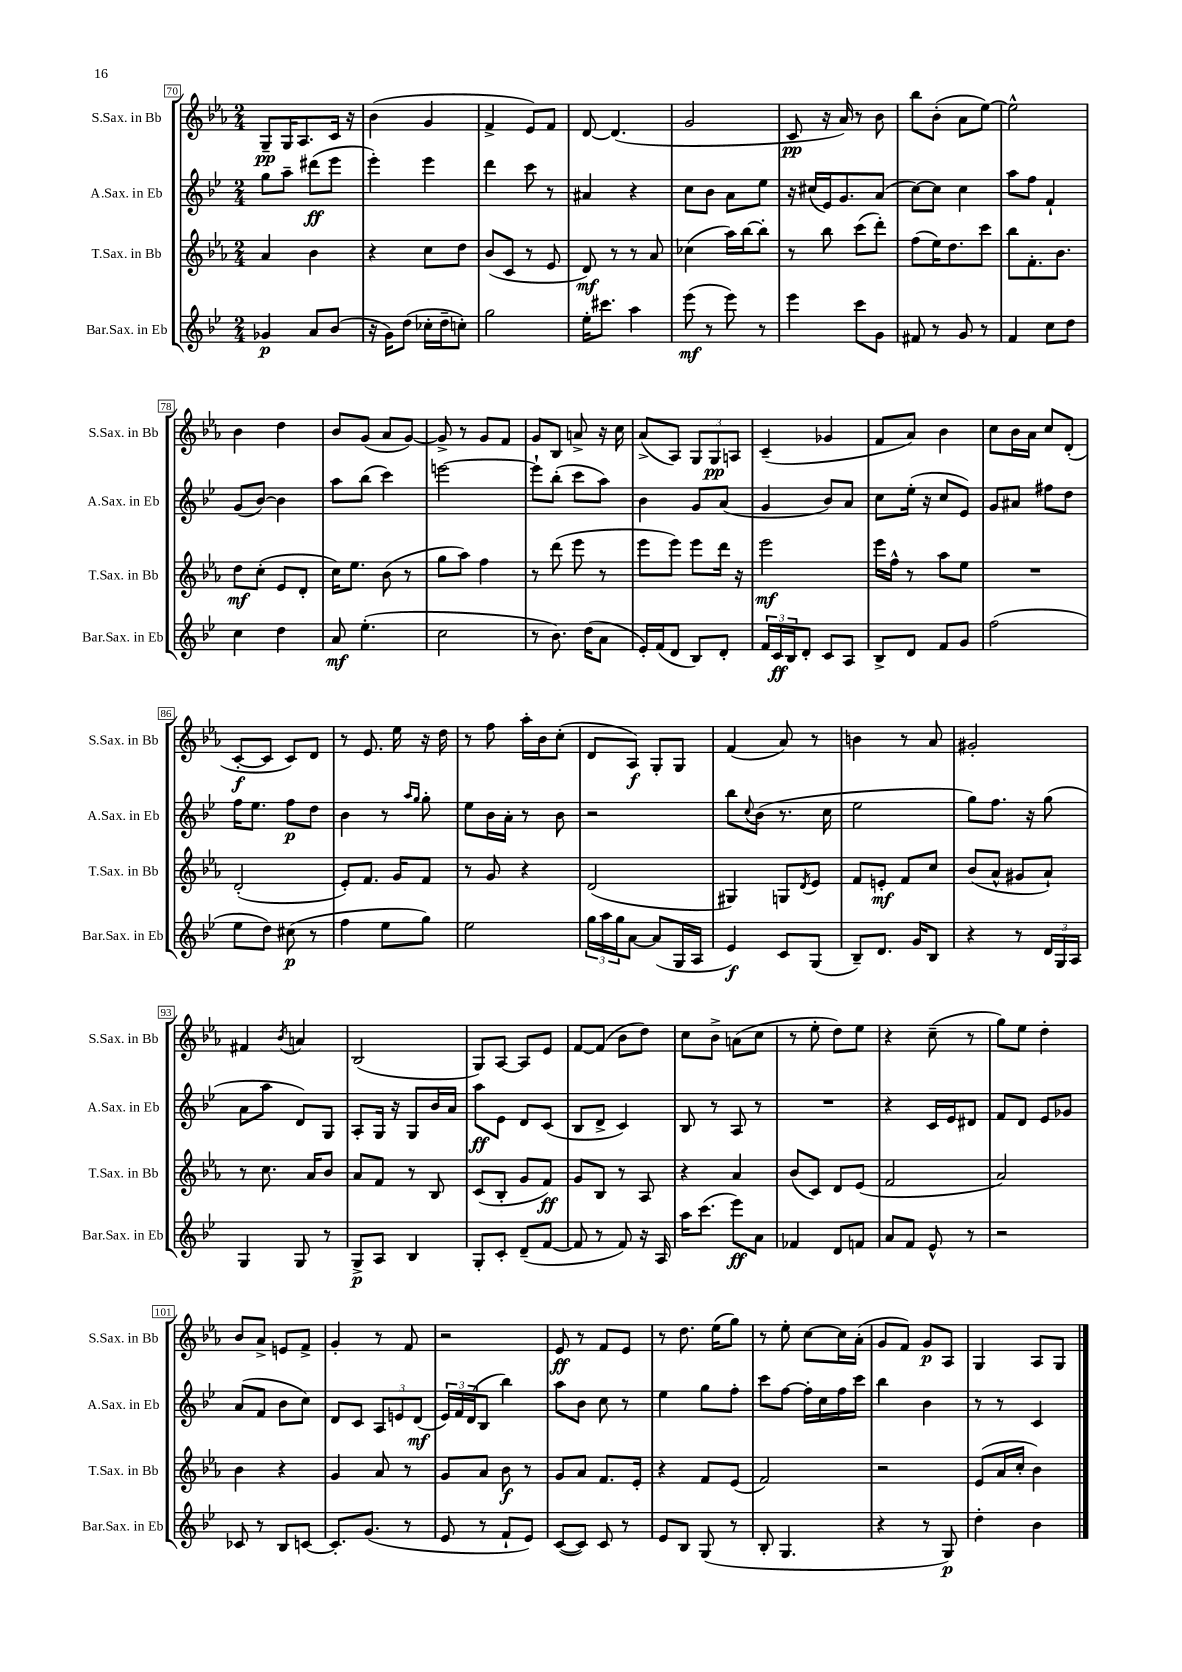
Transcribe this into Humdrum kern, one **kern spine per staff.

**kern	**kern	**kern	**kern
*staff4	*staff3	*staff2	*staff1
*clefG2	*clefG2	*clefG2	*clefG2
*k[b-e-]	*k[b-e-a-]	*k[b-e-]	*k[b-e-a-]
*M2/4	*M2/4	*M2/4	*M2/4
4g-	4a-	8gg	8G~
.	.	8aa~	16G
.	.	.	8.A-
8a	4b-	(8ddd#	.
(8b-	.	8eee-	16c
.	.	.	16r
=	=	=	=
16r	4r	4eee-')	(4b-
16g)	.	.	.
(8dd	.	.	.
16cc-'	8cc	4eee-	4g
16dd~	.	.	.
8cc')	8dd	.	.
=	=	=	=
2gg	(8b-	4ddd	4f^
.	8c	.	.
.	8r	8ccc	8e-)
.	8e-	8r	8f
=	=	=	=
16ee-'	8d)	4a#	[8d
8.ccc#	.	.	.
.	8r	.	(4.d]
4aa	8r	4r	.
.	8a-	.	.
=	=	=	=
(8eee-	(4cc-	8cc	2g
8r	.	8b-	.
8eee-)	16aa-)	8a	.
.	[16bb-	.	.
8r	8bb-']	8ee-	.
=	=	=	=
4eee-	8r	16r	8c
.	.	(16cc#	.
.	8bb-	16e-)	16r
.	.	8.g	16a-)
8ccc	(8ccc	.	8r
8g	8ddd')	(8a	8b-
=	=	=	=
8f#	(8ff	[8cc)	8bb-
8r	16ee-)	8cc]	(8b-'
.	8.dd	.	.
8g	.	4cc	8a-
8r	8ccc	.	[8ee-)
=	=	=	=
4f	8bb-	8aa	2ee-^^]
.	8.f'	8ff	.
8cc	.	4f`	.
.	8.b-	.	.
8dd	.	.	.
=	=	=	=
4cc	8dd	(8g	4b-
.	(8cc'	[8b-)	.
4dd	8e-	4b-]	4dd
.	8d'	.	.
=	=	=	=
8a	16cc)	8aa	8b-
.	8.ee-	.	.
(4.ee-'	.	(8bb-	(8g
.	(8b-	4ccc)	8a-
.	8r	.	[8g)
=	=	=	=
2cc	8gg	[2eee	8g^]
.	8aa-)	.	8r
.	4ff	.	8g
.	.	.	8f
=	=	=	=
8r	8r	8eee`]	8g
8.b-)	(8ddd	(8bb-'	8B-
.	8eee-	8ccc	8a^
(16dd	.	.	.
8a	8r	8aa)	16r
.	.	.	16cc
=	=	=	=
16e-')	8eee-	4b-	(8a-^
(16f	.	.	.
8d	8eee-)	.	8A-)
8B-)	8eee-	8g	12G
.	.	.	12G
8d'	16ddd	(8a	.
.	.	.	12A
.	16r	.	.
=	=	=	=
24f	2eee-	4g	(4c~
24c	.	.	.
24B-	.	.	.
8d'	.	.	.
8c	.	8b-)	4g-
8A	.	8a	.
=	=	=	=
8B-^	16eee-	8cc	8f
.	16ff^^	.	.
8d	8r	(16ee-'	8a-)
.	.	16r	.
8f	8aa-	8cc	4b-
8g	8ee-	8e-)	.
=	=	=	=
(2ff	2r	8g	8cc
.	.	8a#	16b-
.	.	.	16a-
.	.	8ff#	8cc
.	.	8dd	(8d'
=	=	=	=
8ee-	(2d'	16ff	[8c'
.	.	8.ee-	.
8dd)	.	.	8c]
(8cc#	.	8ff	8c)
8r	.	8dd	8d
=	=	=	=
4ff	8e-')	4b-	8r
.	8.f	.	8.e-
8ee-	.	8r	.
.	16g	.	16ee-
.	.	16qqaa	.
.	.	16qqgg	.
8gg)	8f	8gg'	16r
.	.	.	16dd
=	=	=	=
2ee-	8r	8ee-	8r
.	8g	16b-	8ff
.	.	16a'	.
.	4r	8r	16aa-'
.	.	.	16b-
.	.	8b-	(8cc'
=	=	=	=
24gg	(2d	2r	8d
24aa	.	.	.
24gg	.	.	.
[8a	.	.	8A-)
(8a]	.	.	8G'
16G	.	.	8G
16A	.	.	.
=	=	=	=
4e-)	4G#)	8bb-	(4f
.	.	8qqcc	.
.	.	(8b-	.
8c	8G	8.r	8a-)
.	8qd	.	.
(8G	8e-	.	8r
.	.	16cc	.
=	=	=	=
8B-~)	8f	2ee-	4b
8.d	8e'	.	.
.	8f	.	8r
16g	.	.	.
8B-	8cc	.	8a-
=	=	=	=
4r	(8b-	8gg)	2g#'
.	8a-^^	8.ff	.
8r	8g#	.	.
.	.	16r	.
24d	8a-`)	(8gg	.
24G	.	.	.
24A	.	.	.
=	=	=	=
4G	8r	8a	4f#
.	8.cc	8aa	.
.	.	.	8qb-
8G	.	8d)	4a
.	16a-	.	.
8r	8b-	8G	.
=	=	=	=
8G^	8a-	8A'	(2B-
8A	8f	16G	.
.	.	16r	.
4B-	8r	8G	.
.	8B-	16b-	.
.	.	16a	.
=	=	=	=
8G'	(8c	8aa	8G)
8c'	8B-'	8e-	[8A-
(8d~	8g	8d	8A-]
[8f	8f)	(8c	8e-
=	=	=	=
8f]	8g	8B-	[8f
8r	8B-	8d^	(8f]
8f)	8r	4c)	8b-
16r	8A-	.	8dd)
16A	.	.	.
=	=	=	=
16aa	4r	8B-	8cc
(8.ccc	.	.	.
.	.	8r	8b-^
8eee-)	4a-	8A	(8a
8a	.	8r	8cc
=	=	=	=
4f-	(8b-	2r	8r
.	8c)	.	8ee-'
8d	8d	.	8dd)
8f	(8e-	.	8ee-
=	=	=	=
8a	2f	4r	4r
8f	.	.	.
8e-^^	.	16c	(8cc~
.	.	16e-	.
8r	.	8d#	8r
=	=	=	=
2r	2a-)	8f	8gg)
.	.	8d	8ee-
.	.	8e-	4dd'
.	.	8g-	.
=	=	=	=
8c-	4b-	(8a	8b-
8r	.	8f	8a-^
8B-	4r	8b-	8e
[8c	.	8cc)	8f^
=	=	=	=
8.c']	4g	8d	4g'
.	.	8c	.
(8.g	.	.	.
.	8a-	12A	8r
.	.	12e	.
8r	8r	.	8f
.	.	(12d	.
=	=	=	=
8e-	8g	24e-)	2r
.	.	24f	.
.	.	(24d	.
8r	8a-	8B-	.
8f`	8b-	4bb-)	.
8e-)	8r	.	.
=	=	=	=
([8c	8g	8aa	8e-
8c])	8a-	8b-	8r
8c	8.f	8cc	8f
8r	.	8r	8e-
.	16e-'	.	.
=	=	=	=
8e-	4r	4ee-	8r
8B-	.	.	8.dd
(8G	8f	8gg	.
.	.	.	(16ee-
8r	(8e-	8ff'	8gg)
=	=	=	=
8B-'	2f)	8ccc	8r
4.G	.	[8ff	8ee-'
.	.	16ff']	[8cc
.	.	16cc	.
.	.	16ff	16cc]
.	.	16ccc	(16a-'
=	=	=	=
4r	2r	4bb-	8g
.	.	.	8f)
8r	.	4b-	8g
8G)	.	.	8A-
=	=	=	=
4dd'	(8e-	8r	4G
.	16a-	8r	.
.	16cc'	.	.
4b-	4b-)	4c	8A-
.	.	.	8G
==	==	==	==
*-	*-	*-	*-
